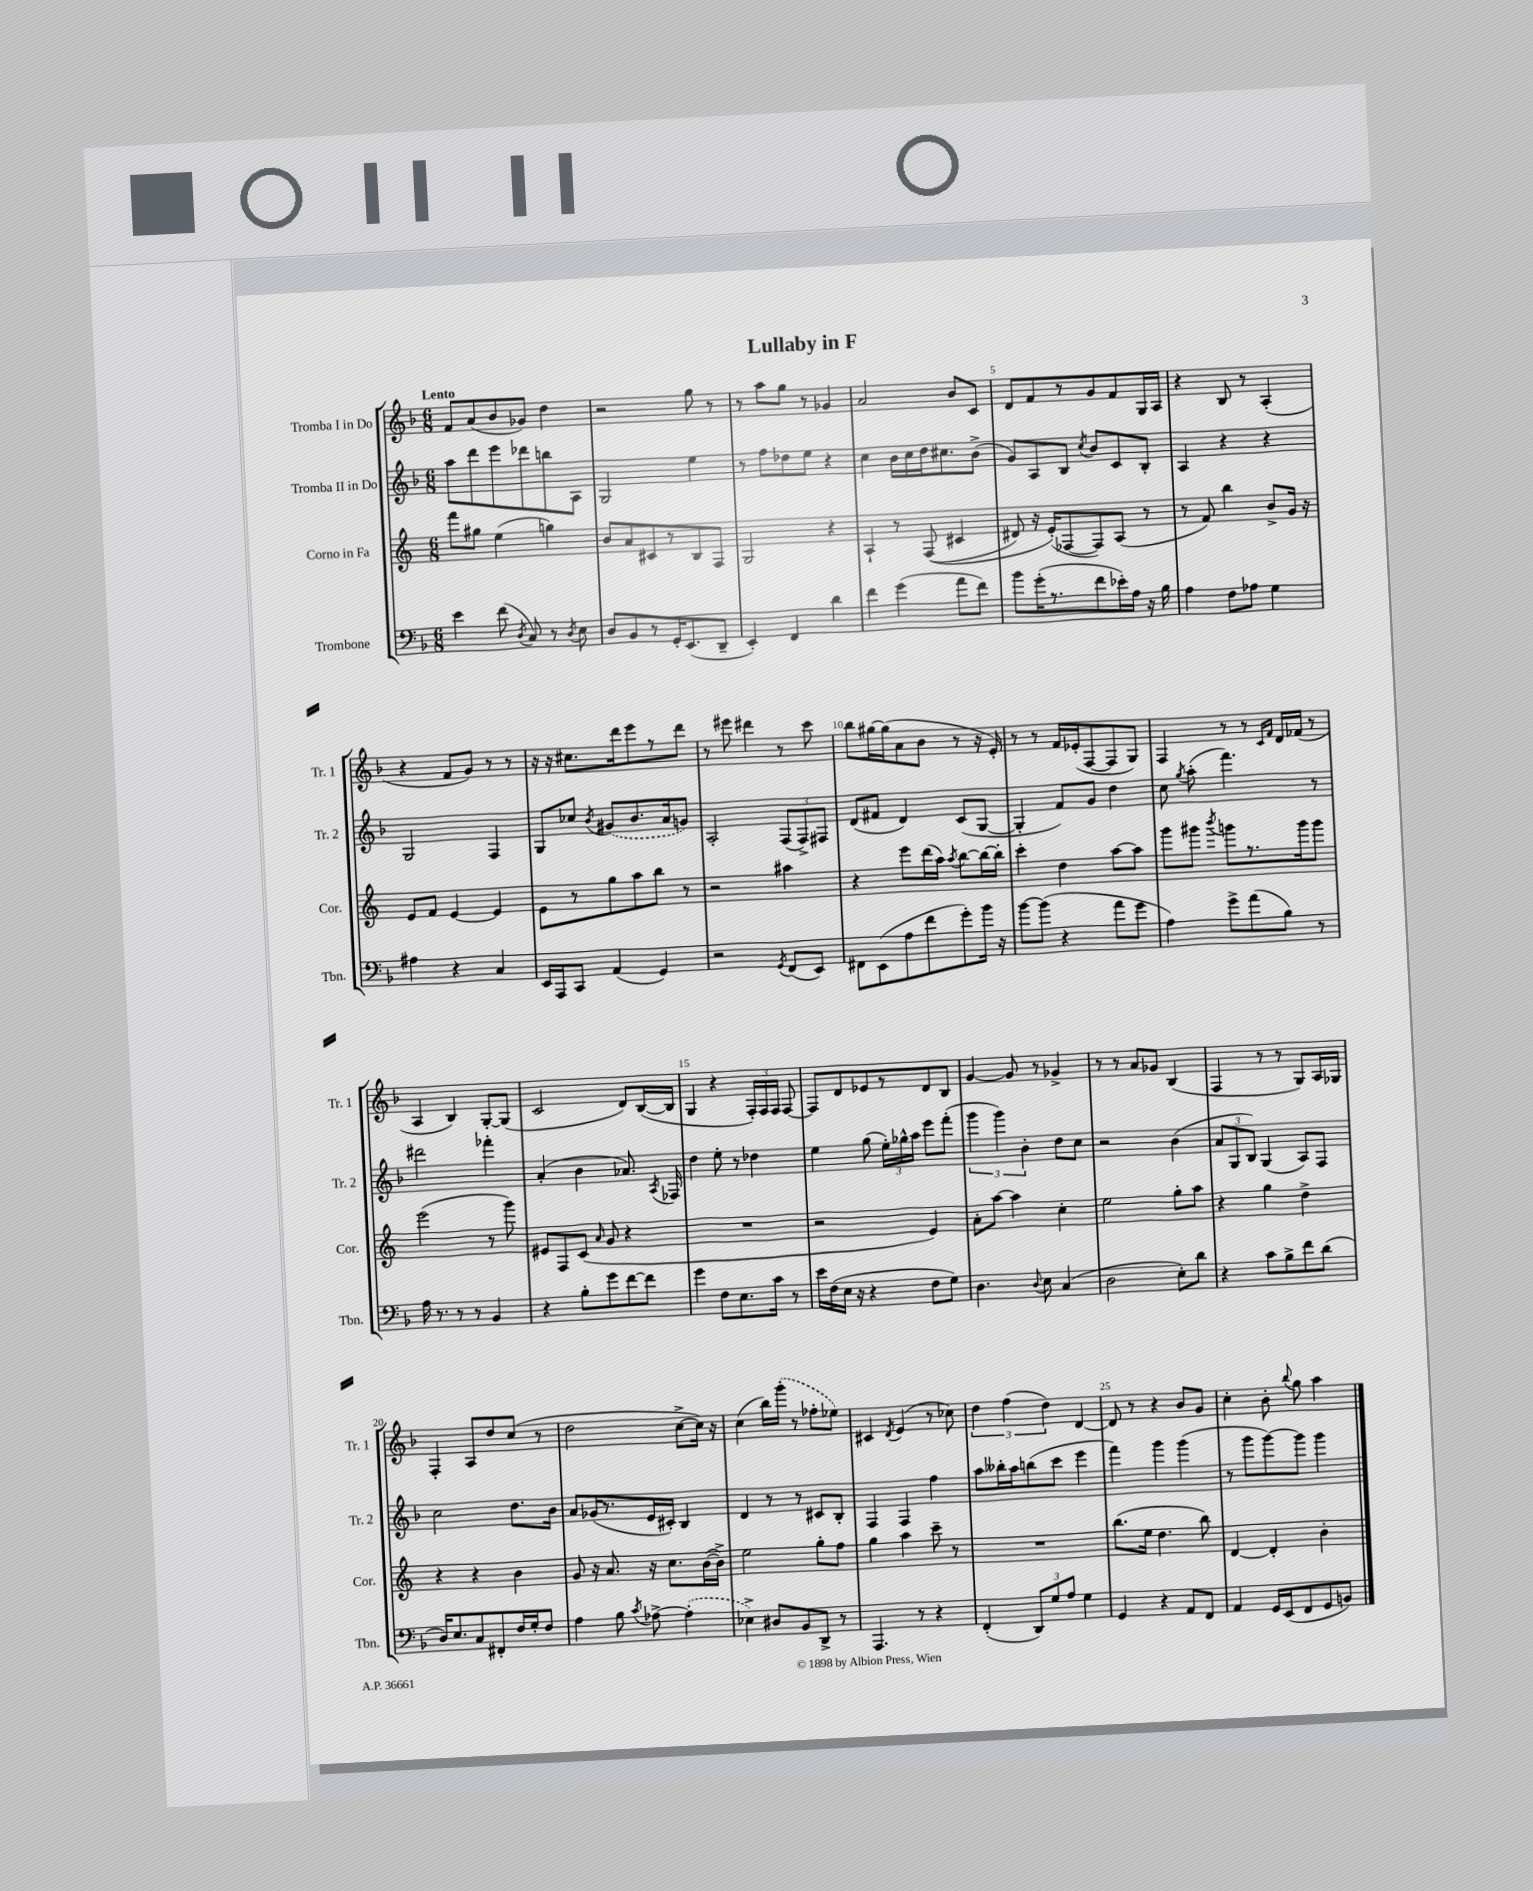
\header { title = "Lullaby in F" }
<<
\new StaffGroup <<
\new Staff = "s0" \with { instrumentName = "Tromba I in Do" shortInstrumentName = "Tr. 1" } {
    \clef treble \key f \major \numericTimeSignature \time 6/8 \tempo "Lento"
    \autoBeamOff f'8[ a'8( bes'8 ges'8]) d''4 |
    r2 g''8 r8 |
    r8 a''8[ g''8] r8 ges'4 |
    a'2 bes'8[ c'8] |
    d'8[ f'8 r8 g'8 f'8 g16 a16] |
    r4 bes8 r8 a4-.( |
    r4 f'8[ g'8]) r8 r8 |
    r16 r16 cis''8.[ d'''16 e'''8 r8 d'''8] |
    r8 eis'''8 dis'''4 r8 c'''8 |
    bes''8[ gis''16~ gis''16( a'8 bes'8] r8 r16 e'16-.) |
    r8 r8 f'16[ ees'16-.( f8~ f8 g8]) |
    f4 r8 r8 \grace { c'16[ f'16] } d'16[ fes'16]( r8 |
    a4 bes4) g8[~-. g8]( |
    c'2 d'8[) bes16~( bes16] |
    g4 r4 \tuplet 3/2 { f16[-.) f16 f16] } f8~ |
    f8[ d'8 ees'8 r8 d'8 bes8] |
    g'4~ g'8 r8 ges'4-> |
    r8 r8 a'8[ ges'8] bes4( |
    f4 r8 r8 g8[) a16 ges16] |
    f4-. a8[ d''8 c''8]( r8 |
    d''2 c''8[~-> c''16]) r16 |
    c''4( bes''16[) \once \slurDashed g'''16]-.( r8 fes''8[-. ees''8]) |
    cis'4 \acciaccatura { d'8 } e'4( r8 ces''8) |
    \tuplet 3/2 { d''4 f''4( d''4) } d'4~ |
    d'8 r8 r4 bes'8[ g'8] |
    c''4-. bes'8-. \appoggiatura { bes''8 } g''8 a''4 \bar "|." |
}
\new Staff = "s1" \with { instrumentName = "Tromba II in Do" shortInstrumentName = "Tr. 2" } {
    \clef treble \key f \major \numericTimeSignature \time 6/8
    \autoBeamOff a''8[ d'''8 e'''8 des'''8 b''8 a8] |
    g2 e''4 |
    r8 f''8[ des''8 e''8] r4 |
    c''4 bes'16[ c''16 d''16 cis''8. bes'8]->( |
    g'8[) a8 bes8] \acciaccatura { c''8 } bes'8[ c'8 bes8]-. |
    a4 r4 r4 |
    g2 f4 |
    g8[ ces''8] \acciaccatura { bes'8 } \once \slurDashed gis'8[( bes'8. a'16 g'8]) |
    a2-. \tuplet 3/2 { f8[( f8->) fis8] } |
    d'8[( fis'8] d'4) c'8[( g8]~ |
    g4-. f'8[) g'8] d''4 |
    c''8 \acciaccatura { g''8 } a''8-.( f'''4.) r8 |
    dis'''2 fes'''4-. |
    a'4-.( bes'4 aes'8.) \acciaccatura { a8 } fes16 |
    d''4 e''8-. r8 des''4 |
    e''4 g''8( \tuplet 3/2 { e''16[-.) ges''16-^ a''16] } e'''8[ f'''8]-.( |
    \tuplet 3/2 { g'''4 g'''4) bes'4-. } d''8[ c''8] |
    r2 bes'4( |
    \tuplet 3/2 { a'8[ g8 bes8]) } g4( a8[) f8] |
    c''2 d''8.[ bes'16] |
    a'8[ ges'16( r8. e'16 cis'16]-.) bes4 |
    d'4 r8 r8 cis'8[ bes8]-. |
    f4 f4 f''4 |
    a''8[ beses''16-. a''16 b''8( c'''8] e'''4 |
    f'''4) g'''4 g'''4( |
    r8 g'''8[ g'''8~) g'''8] g'''4 \bar "|." |
}
\new Staff = "s2" \with { instrumentName = "Corno in Fa" shortInstrumentName = "Cor." } {
    \clef treble \key c \major \numericTimeSignature \time 6/8
    \autoBeamOff f'''8[ gis''8] e''4( g''4) |
    b'8[ a'8 cis'8 r8 b8 f8] |
    g2 r4 |
    a4-! r8 f8(\( cis'4 |
    dis'8) r16 e'16[-.(\) fes8~ fes8) a8]( r8 |
    r8 f'8) b''4 b'8[-> g'16] r16 |
    e'8[ f'8] e'4~ e'4 |
    e'8[ r8 g''8 a''8 b''8] r8 |
    r2 ais''4 |
    r4 e'''8[ d'''16( a''16]) \acciaccatura { a''8 } b''8[~ b''16~ b''16]-. |
    c'''4-. d''4 a''8[~ a''8] |
    g'''8[ gis'''8] \acciaccatura { b'''8 } g'''8[ r8. g'''16 g'''8] |
    e'''2( r8 g'''8) |
    eis'8[ f8 c'8]( \grace { a'16 } g'8 r4 |
    R2. |
    r2 e'4) |
    a'8[-. a''8]~ a''4 c''4-. |
    e''2 g''8[-. a''8] |
    r4 g''4 d''4-> |
    r4 r4 b'4 |
    g'8 r16 a'8. r16 c''8.[ b'16~( b'16]->) |
    e''2 g''8[-. f''8] |
    g''4 a''4 c'''8-- r8 |
    R2. |
    b''8.[( e''16] d''4. b''8) |
    d'4~ d'4-. b'4-. \bar "|." |
}
\new Staff = "s3" \with { instrumentName = "Trombone" shortInstrumentName = "Tbn." } {
    \clef bass \key f \major \numericTimeSignature \time 6/8
    \autoBeamOff e'4 f'8( \acciaccatura { d8 } c8) r8 \acciaccatura { d8 } e8 |
    d8[ bes,8 r8 g,16-. e,8.( d,8]-- |
    e,4-.) f,4 d'4 |
    f'4 g'4( a'8[ f'8]) |
    bes'8[ g'16-.( r8. f'8 ees'16-.) a16] r16 bes16 |
    a4 f8[ aes8] g4 |
    ais4 r4 c4 |
    e,16[ a,,16 c,8] a,4( g,4) |
    r2 \acciaccatura { g,8 } f,8[( e,8]) |
    fis,8[ e,8( a8 f'8 g'8-.) bes'16] r16 |
    bes'8[~ bes'8]( r4 a'8[ g'8] |
    a4) g'8[-> a'8( bes8]) r8 |
    a16 r8. r8 r8 bes,4 |
    r4 bes8[-. g'8 f'8~ f'8] |
    g'4 f8[ e8. c'16] r8 |
    e'16[ f16( e16] r16 r4 f8[ g8]) |
    d4. \appoggiatura { d8 } e8 c4( |
    d2 e8[-.) d'8] |
    r4 c'8[ bes8-> f'8 d'8]( |
    d16[) e8. c8 fis,8-. f16 g16-. f8] |
    a4 bes8 \acciaccatura { c'8 } aes8~-> \once \slurDashed aes4-.( |
    ees4->) dis8[ bes,8 d,8]-> r8 |
    a,,4. r8 r4 |
    f,4-.( \tuplet 3/2 { d,8[) g8 a8] } g4 |
    g,4 r4 a,8[ f,8] |
    a,4 g,16[ e,16( f,8 g,8 b,8]) \bar "|." |
}
>>
>>
\layout { \context { \Score \override BarNumber.break-visibility = ##(#f #t #t) barNumberVisibility = #(every-nth-bar-number-visible 5) } }
